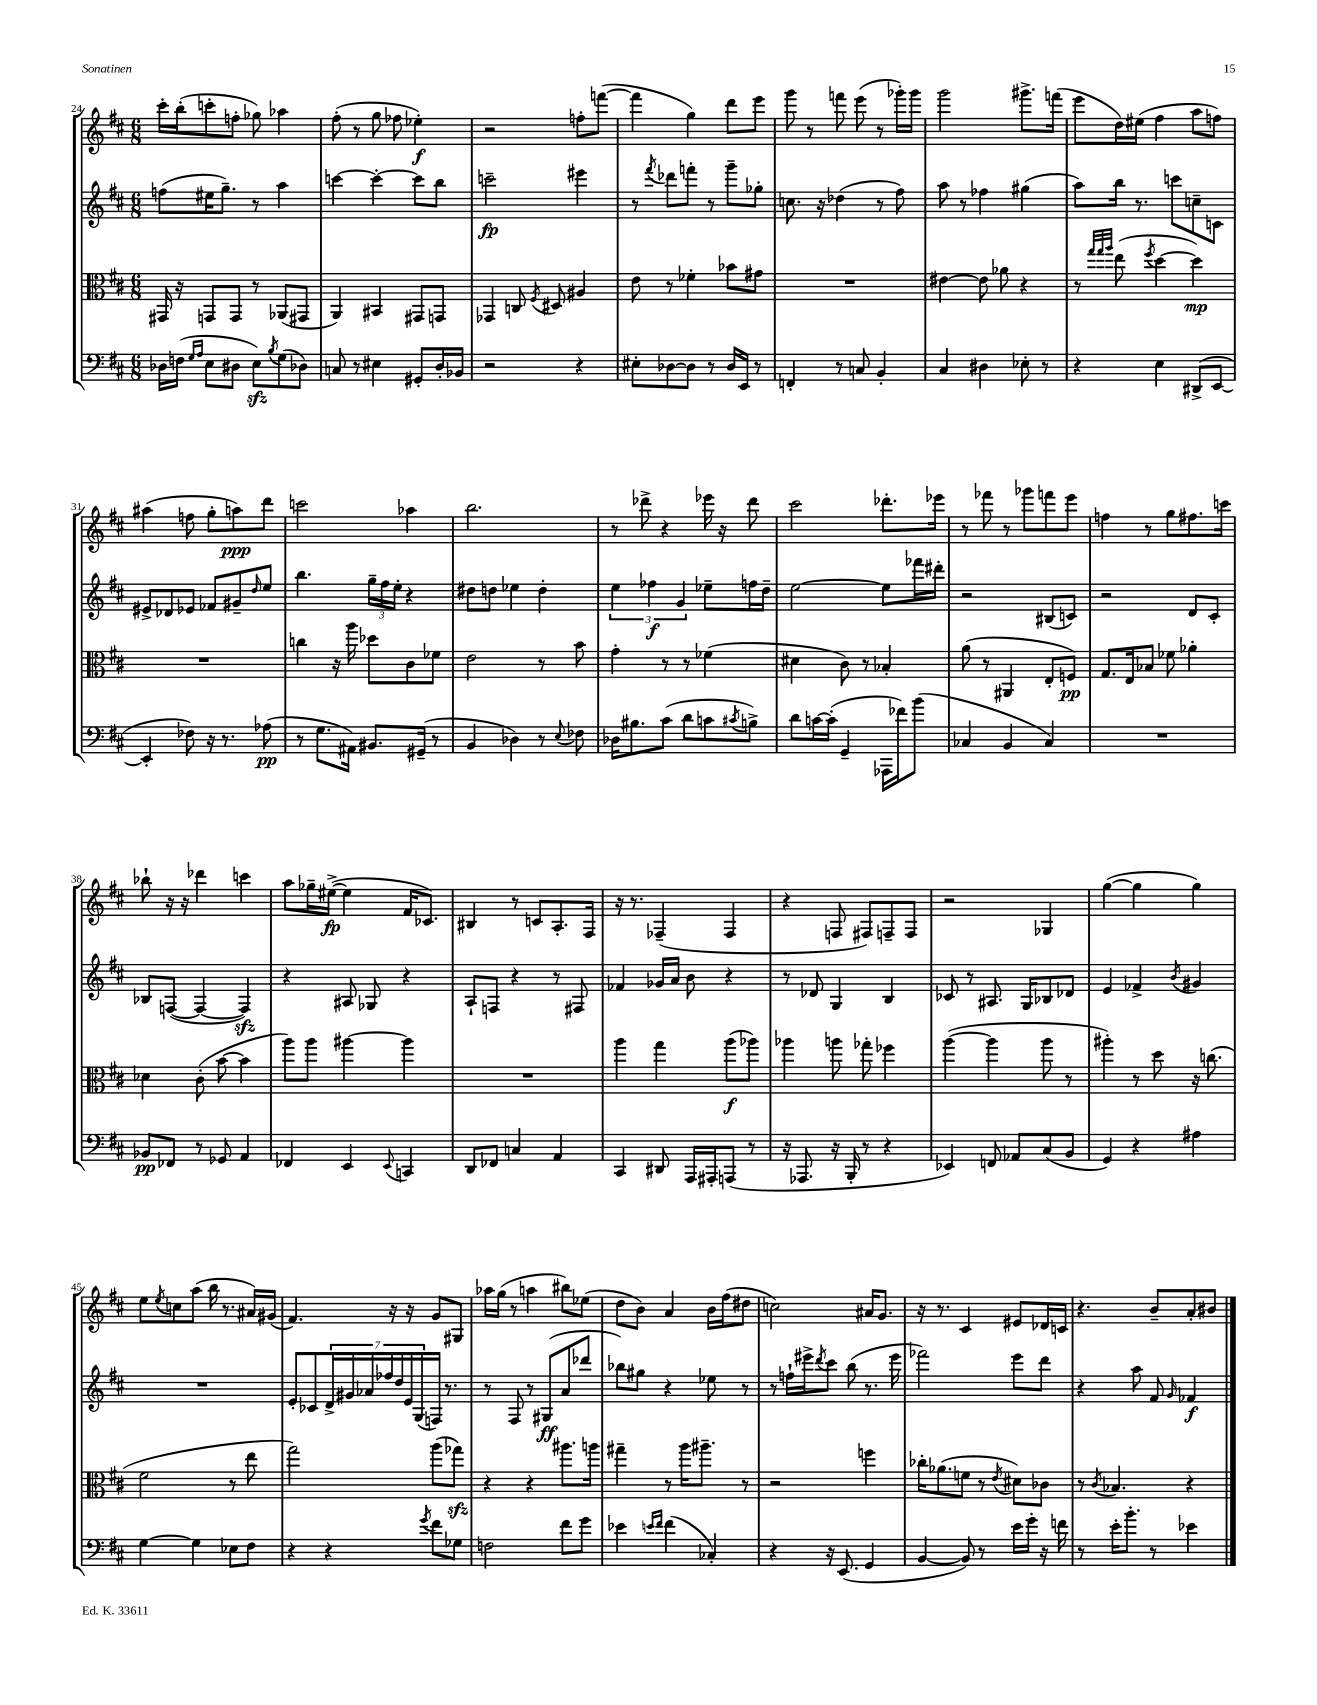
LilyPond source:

<<
\new StaffGroup <<
\new Staff = "s0" {
    \clef treble \key d \major \numericTimeSignature \time 6/8
    cis'''16-. b''16-.( c'''8-. f''8-. ges''8) aes''4 |
    fis''8-.( r8 g''8 fes''8 ees''4-.\f) |
    r2 f''8-. f'''8~( |
    f'''4 g''4) d'''8 e'''8 |
    g'''8 r8 f'''8 e'''8( r8 ges'''16-.) ges'''16 |
    g'''2 gis'''8.-> f'''16( |
    e'''8 d''16) eis''16( fis''4 a''8 f''8) |
    ais''4( f''8 g''8-. a''8\ppp) d'''8 |
    c'''2 aes''4 |
    b''2. |
    r8 des'''8-> r4 ees'''16 r16 des'''8 |
    cis'''2 des'''8.-. ees'''16 |
    r8 fes'''8 r8 ges'''8 f'''8 e'''8 |
    f''4 r8 g''8 fis''8. c'''16 |
    bes''8-! r16 r16 des'''4 c'''4 |
    a''8 ges''16-- eis''16~->\fp( eis''4 fis'16 ces'8.) |
    bis4 r8 c'8 a8.-. fis16 |
    r16 r8. fes4--( fes4 |
    r4 f8 fis8) f8-- f8 |
    r2 ges4 |
    g''4~( g''4 g''4) |
    e''8 \acciaccatura { e''8 } c''8 a''8( b''16 r8. ais'16) gis'16( |
    fis'4.) r16 r16 g'8 gis8 |
    aes''16 g''16( r8 a''4 bis''8) ees''8( |
    d''8 b'8) a'4 b'16 fis''16( dis''8 |
    c''2) ais'16 g'8. |
    r16 r8. cis'4 eis'8 des'16 c'16 |
    r4. b'8-- a'8-. bis'8 \bar "|." |
}
\new Staff = "s1" {
    \clef treble \key d \major \numericTimeSignature \time 6/8
    f''8( eis''16 g''8.--) r8 a''4 |
    c'''4~ c'''4~-. c'''8 b''8 |
    c'''2--\fp eis'''4 |
    r8 \acciaccatura { fis'''8 } des'''8 f'''8-. r8 g'''8-- ges''8-. |
    c''8. r16 des''4( r8 fis''8) |
    a''8 r8 fes''4 gis''4( |
    a''8) b''16 r8. c'''8 c''8-- c'8 |
    eis'8-> des'8 ees'8 fes'8 gis'8-- \grace { d''16 } e''8 |
    b''4. \tuplet 3/2 { g''16-- fis''16 e''16-. } r4 |
    dis''8 d''8 ees''4 d''4-. |
    \tuplet 3/2 { e''4 fes''4\f g'4 } ees''8-- f''16 d''16-- |
    e''2~ e''8 fes'''16 dis'''16-. |
    r2 bis8( c'8) |
    r2 d'8 cis'8-. |
    bes8 f8~( f4~ f4\sfz) |
    r4 ais8 ges8 r4 |
    a8-! f8 r4 r8 fis8 |
    fes'4 ges'16 a'16 b'8 r4 |
    r8 des'8 g4 b4 |
    ces'8 r8 ais8. g16 bes8 des'8 |
    e'4 fes'4-> \acciaccatura { b'8 } gis'4 |
    R2. |
    e'8-. ces'8 \tuplet 7/4 { d'16-> gis'16 aes'16 fes''16 d''16 e'16 g16( } f16) r8. |
    r8 fis8 r8 gis8\ff( a'8 des'''8 |
    bes''8) gis''8 r4 ees''8 r8 |
    r8 f''16-! eis'''16-> \acciaccatura { d'''8 } cis'''8 b''8( r8. eis'''16 |
    fes'''2) e'''8 d'''8 |
    r4 a''8 fis'8 \grace { g'16 } fes'4\f \bar "|." |
}
\new Staff = "s2" {
    \clef alto \key d \major \numericTimeSignature \time 6/8
    gis,16 r16 g,8 g,8 r8 aes,8( gis,8 |
    a,4) bis,4 gis,8 g,8 |
    ges,4 c8 \acciaccatura { fis8 } dis8 ais4 |
    e'8 r8 fes'4-. bes'8 gis'8 |
    R2. |
    eis'4~ eis'8 aes'8 r4 |
    r8 \grace { g''32 g''32 a''32 } e''8( \acciaccatura { fis''8 } d''4~ d''4\mp) |
    R2. |
    c''4 r16 a''16 des''8 cis'8 fes'8 |
    e'2 r8 b'8 |
    g'4-. r8 r8 fes'4( |
    dis'4 cis'8) r8 bes4-. |
    a'8( r8 ais,4 e8-. f8\pp) |
    g8. e16 bes8 fes'8 aes'4-. |
    des'4 cis'8-.( b'8~ b'4 |
    a''8) a''8 ais''4~ ais''4 |
    R2. |
    a''4 g''4 a''8\f( aes''8) |
    aes''4 a''8 ges''8-. fes''4 |
    a''4~( a''4 a''8 r8 |
    ais''4-.) r8 d''8 r16 c''8.( |
    fis'2 r8 e''8 |
    g''2) a''8( ges''8\sfz) |
    r4 r4 ais''8. a''16 |
    gis''4-- r8 a''16 ais''8.-- r8 |
    r2 f''4 |
    ces''16-. aes'8.( f'8 r8 \acciaccatura { e'8 } dis'8) ces'8 |
    r8 \acciaccatura { cis'8 } bes4. r4 \bar "|." |
}
\new Staff = "s3" {
    \clef bass \key d \major \numericTimeSignature \time 6/8
    des16 f16( \grace { g16 a16 } e8 dis8 e8\sfz) \acciaccatura { b8 } g8( des8) |
    c8 r8 eis4 gis,8-. d16-. bes,16 |
    r2 r4 |
    eis8-. des8~ des8 r8 des16 e,16 r8 |
    f,4-. r8 c8 b,4-. |
    cis4 dis4 ees8-. r8 |
    r4 e4 dis,8->( e,8~ |
    e,4-. fes8) r16 r8. aes8\pp( |
    r8 g8. ais,16) bis,8. gis,16--( r8 |
    b,4 des4) r8 \appoggiatura { e8 } fes8 |
    des16 bis8. cis'8( d'8 c'8 \acciaccatura { cis'8 } b8->) |
    d'8 c'16~ c'16-.( g,4-- aes,,16 fes'16) b'8( |
    ces4 b,4 ces4) |
    R2. |
    bes,8\pp fes,8 r8 ges,8 a,4 |
    fes,4 e,4 \appoggiatura { e,8 } c,4 |
    d,8 fes,8 c4 a,4 |
    cis,4 dis,8 a,,16 ais,,16-. a,,8( r8 |
    r16 aes,,8. r16 b,,16-. r8 r4 |
    ees,4) f,8 aes,8 cis8( b,8 |
    g,4) r4 ais4 |
    g4~ g4 ees8 fis8 |
    r4 r4 \acciaccatura { g'8 } fis'8 ges8 |
    f2 fis'8 g'8 |
    ees'4 \grace { e'16 fis'16 } fis'4( ces4-.) |
    r4 r16 e,8.( g,4 |
    b,4~ b,8) r8 e'16 g'16-. r16 f'16 |
    r8 e'16-. b'8.-. r8 ees'4 \bar "|." |
}
>>
>>
\layout { \context { \Score currentBarNumber = #24 } }
